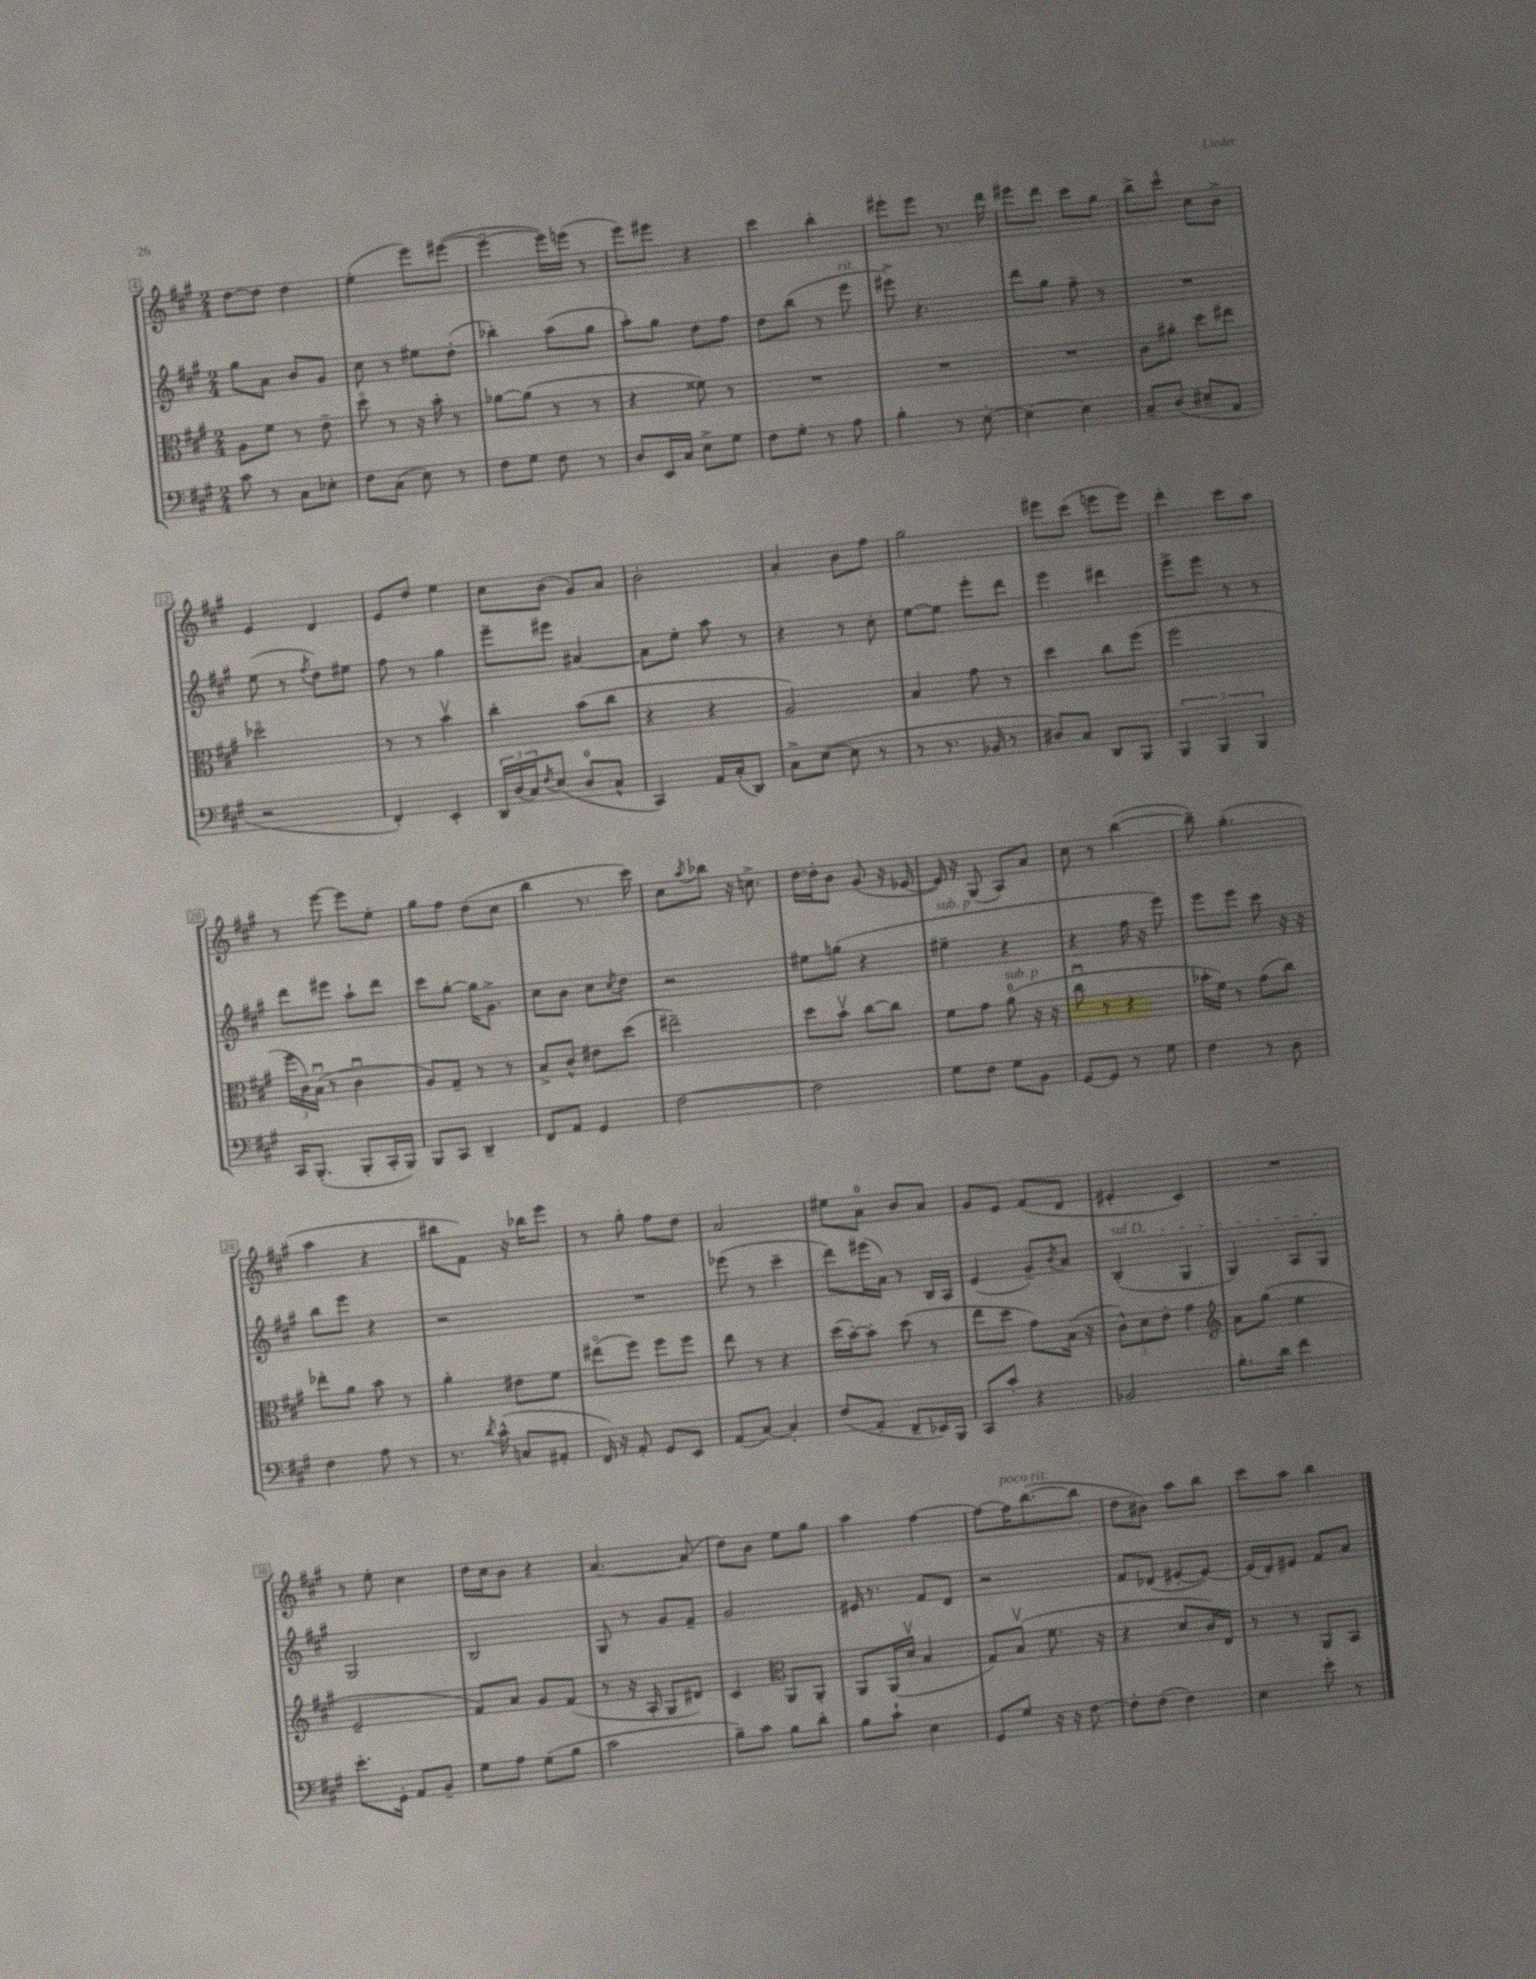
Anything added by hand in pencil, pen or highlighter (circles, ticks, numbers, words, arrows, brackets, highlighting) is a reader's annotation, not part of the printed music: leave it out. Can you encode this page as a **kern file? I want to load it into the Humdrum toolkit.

**kern	**kern	**kern	**kern
*staff4	*staff3	*staff2	*staff1
*clefF4	*clefC3	*clefG2	*clefG2
*k[f#c#g#]	*k[f#c#g#]	*k[f#c#g#]	*k[f#c#g#]
*M2/4	*M2/4	*M2/4	*M2/4
8c#	8A	8gg#	[8dd
8r	8f#	8a	8dd]
8C#	8r	8b	4dd
8E-'	8e~	8g#	.
=	=	=	=
8F#	8ddo	8cc#	(4ee'
(8C#	8r	8r	.
8E)	16r	8ee#	8eee)
.	16b'	.	.
8r	8r	(8dd'	([8eee#
=	=	=	=
8F#	[8a-	4bb-')	4eee#~_
8G#	(8a-]	.	.
8F#	8r	(8aa	16eee#])
.	.	.	(16eee
8r	8r	8gg#	8r
=	=	=	=
8D	4r	8aa')	8eee)
16EE	.	8gg#	8eee#
16C#	.	.	.
8E^	8f##)	8dd	4r
8G#	8r	8ff#	.
=	=	=	=
8F#	2r	8dd	4ccc#
8G#'	.	(8bb	.
8r	.	8r	4bb'
8A	.	8eee	.
=	=	=	=
4B'	2r	8eee#^)	8eee#'
.	.	4.r	8eee#
8r	.	.	8.r
[8E'	.	.	.
.	.	.	16ddd
=	=	=	=
4E_	2r	8ddd	8eee#
.	.	8gg#	8ddd
4E]	.	8ff#~	8ccc#
.	.	8r	8gg#
=	=	=	=
8C#~	8c#	2r	8bb^
(8D	8a#'	.	8ccc#^^
8E#~	8dd	.	8cc#
8AA	8ee#	.	8b^
=	=	=	=
2r	2dd-o	(8ee	4e
.	.	8r	.
.	.	8qff#	.
.	.	8dd)	4d
.	.	8ee#	.
=	=	=	=
4FF#')	8r	8ff#	8e
.	8r	8r	8dd
4EE'	4bv	4gg#	4ee
=	=	=	=
24DD	4cc#'	8eee~	8cc#
(24D	.	.	.
24C#)	.	.	.
8qF#	.	.	.
(8E	.	8eee#	(8b
8D	(8b	[4a#	8g#)
8C#^^	8cc#	.	8a
=	=	=	=
4CC#)	4r	8a#]	2b'
.	.	8ee'	.
16AA	4r	8aa	.
(16C#'	.	.	.
8DD)	.	8r	.
=	=	=	=
8C#^	2A)	4r	4a'
([8E	.	.	.
8E]	.	8r	8b
8r	.	8cc#'	8ff#
=	=	=	=
8r	4B	[8ee	2gg#
8.r	.	8ee]	.
.	8g#	8eee'	.
16BB-	.	.	.
8r	8r	8ddd	.
=	=	=	=
8D#)	4dd	4eee	8eee#
8C#	.	.	(8ccc#
8DD	8cc#	4ddd#	8eee
8BBB	(8ff#	.	8eee)
=	=	=	=
6BBB	2ff#	8eee^	4ddd'
.	.	8eee	.
6BBB	.	.	.
.	.	8r	8ccc#
6BBB	.	.	.
.	.	8r	8aa
=	=	=	=
16CC#	24ff#	8ddd	8r
.	24c#)	.	.
(8.BBB'	.	.	.
.	(24Bu	.	.
.	8r	8eee#	[8eee
8BBB'	4c#u	8aa`	8eee]
16CC#'	.	8ddd	8ee'
16BBB)	.	.	.
=	=	=	=
8BBB	8A)	8ccc#	8gg#
8CC#	8G#~	[8gg#'	8ff#
4DD~	8r	16gg#]	(8dd
.	.	8.g#^	.
.	8r	.	8cc#
=	=	=	=
8FF#	8B^	8cc#	4bb
8AA	8c#^^	8b	.
4GG#	8e#	8cc#	8.r
.	.	8qcc#	.
.	(8dd	8dd	.
.	.	.	16ccc#)
=	=	=	=
[2F#	2ee#~)	2r	8cc#
.	.	.	8qaa
.	.	.	8bb-
.	.	.	16r
.	.	.	8.cc^
=	=	=	=
2F#]	8dd	8ee#	[16dd
.	.	.	16dd']
.	8bv	(8gg	8b
.	[8cc#	4r	(8g#
.	8cc#]	.	16r
.	.	.	[16e-
=	=	=	=
8G#	8f#	4ee#~	16e-])
.	.	.	16r
8F#	8g#	.	(8G#
8G#	(8a	4r	8A)
8BB	16r	.	8a
.	16r	.	.
=	=	=	=
[8GG#	8cc#u	4r	8cc#
8GG#]	8r	.	8r
8r	4r	16ff#	([4bb
.	.	16r	.
8G#	.	8eee)	.
=	=	=	=
4F#	16b-'	8eee	8bb~])
.	16f#)	.	.
.	8r	8eee	(4.gg#'
8r	(8g#	8ccc#	.
8D	8cc#)	16r	.
.	.	16r	.
=	=	=	=
4F#	8ee-'	8bb	4aa
.	8a	8eee	.
8A	8b	4r	4r
8r	8r	.	.
=	=	=	=
8.r	4a'	2r	8bb#
.	.	.	8f#)
8qd	.	.	.
(16c#^^	.	.	.
8C	8e#	.	16r
.	.	.	16bb-
8AA#'	8f#	.	8eee
=	=	=	=
16FF#)	(8ee#o	2r	8r
16r	.	.	.
8AA'	8ff#)	.	8gg#'
8GG#	8ff#	.	8ff#
8EE	8ff#	.	8dd
=	=	=	=
(8AA	8ee	(8eee-	2a
[8C#)	8r	8r	.
4C#']	4r	4ccc#~	.
=	=	=	=
(8F#	(16dd	8ddd)	8ee#
.	[16b')	.	.
8AA'	8b']	(16eee#	8a
.	.	16a)	.
8FF#~	(8dd	8r	8b
16EE-)	8r	16B	8a
16BBB	.	16A	.
=	=	=	=
8CC#	8ee	(4e	8g#
8c#'	8dd	.	8e
4r	8g#)	8g#~)	(8f#
.	.	8qb	.
.	(16B	8a	8d
.	16r	.	.
=	=	=	=
2BB-	12c#^^)	(4B'	4e#'
.	12d	.	.
.	12e'	.	.
.	4g#	4G#	4c#)
=	=	=	=
*	*clefG2	*	*
8.B'	8a	4G#)	2r
.	(8gg#	.	.
16d	.	.	.
4f#	4ee	8A	.
.	.	8G#	.
=	=	=	=
8.e'	2e~	2G#	8r
.	.	.	8ee'
16GG#'	.	.	.
8AA	.	.	4cc#
8BB~	.	.	.
=	=	=	=
8G#	8f#)	2B	16dd
.	.	.	16cc#
8A	8a	.	8b
(8G#	8g#	.	4r
8B	(8f#	.	.
=	=	=	=
2c#	8r	8G#	[4.a
.	16r	8r	.
.	16A'	.	.
.	8G#	8g#	.
.	8d#)	8f#~	(8a]
=	=	=	=
8B~)	4c#	2g#	8dd)
8c#	.	.	8b
*	*clefC3	*	*
8B	8AA	.	8ee
8d'	8AA'	.	8gg#
=	=	=	=
8B	8AA	16e#	4aa
.	.	8.r	.
8c#`	(16AA	.	.
.	16dv	.	.
4E	4B	8f#	[4ff#
.	.	8d	.
=	=	=	=
8GG#	8G#)	2r	8ff#_
8G#	(8Bv	.	16ff#]
.	.	.	([8.bb
16r	8.f#	.	.
16r	.	.	.
[8F#	.	.	8bb]
.	16r	.	.
=	=	=	=
8F#']	4r	8f#	8dd
(8F#	.	(8d-	8b#)
4F#)	8d	[8e#'	8aa
.	16c#)	8e#_)	8bb
.	16E	.	.
=	=	=	=
4E	8r	(16e#]	8ccc#
.	.	16d)	.
.	8r	8e#	8aa
8e'	8AA	8f#	4bb
8r	8BB	8a	.
==	==	==	==
*-	*-	*-	*-
